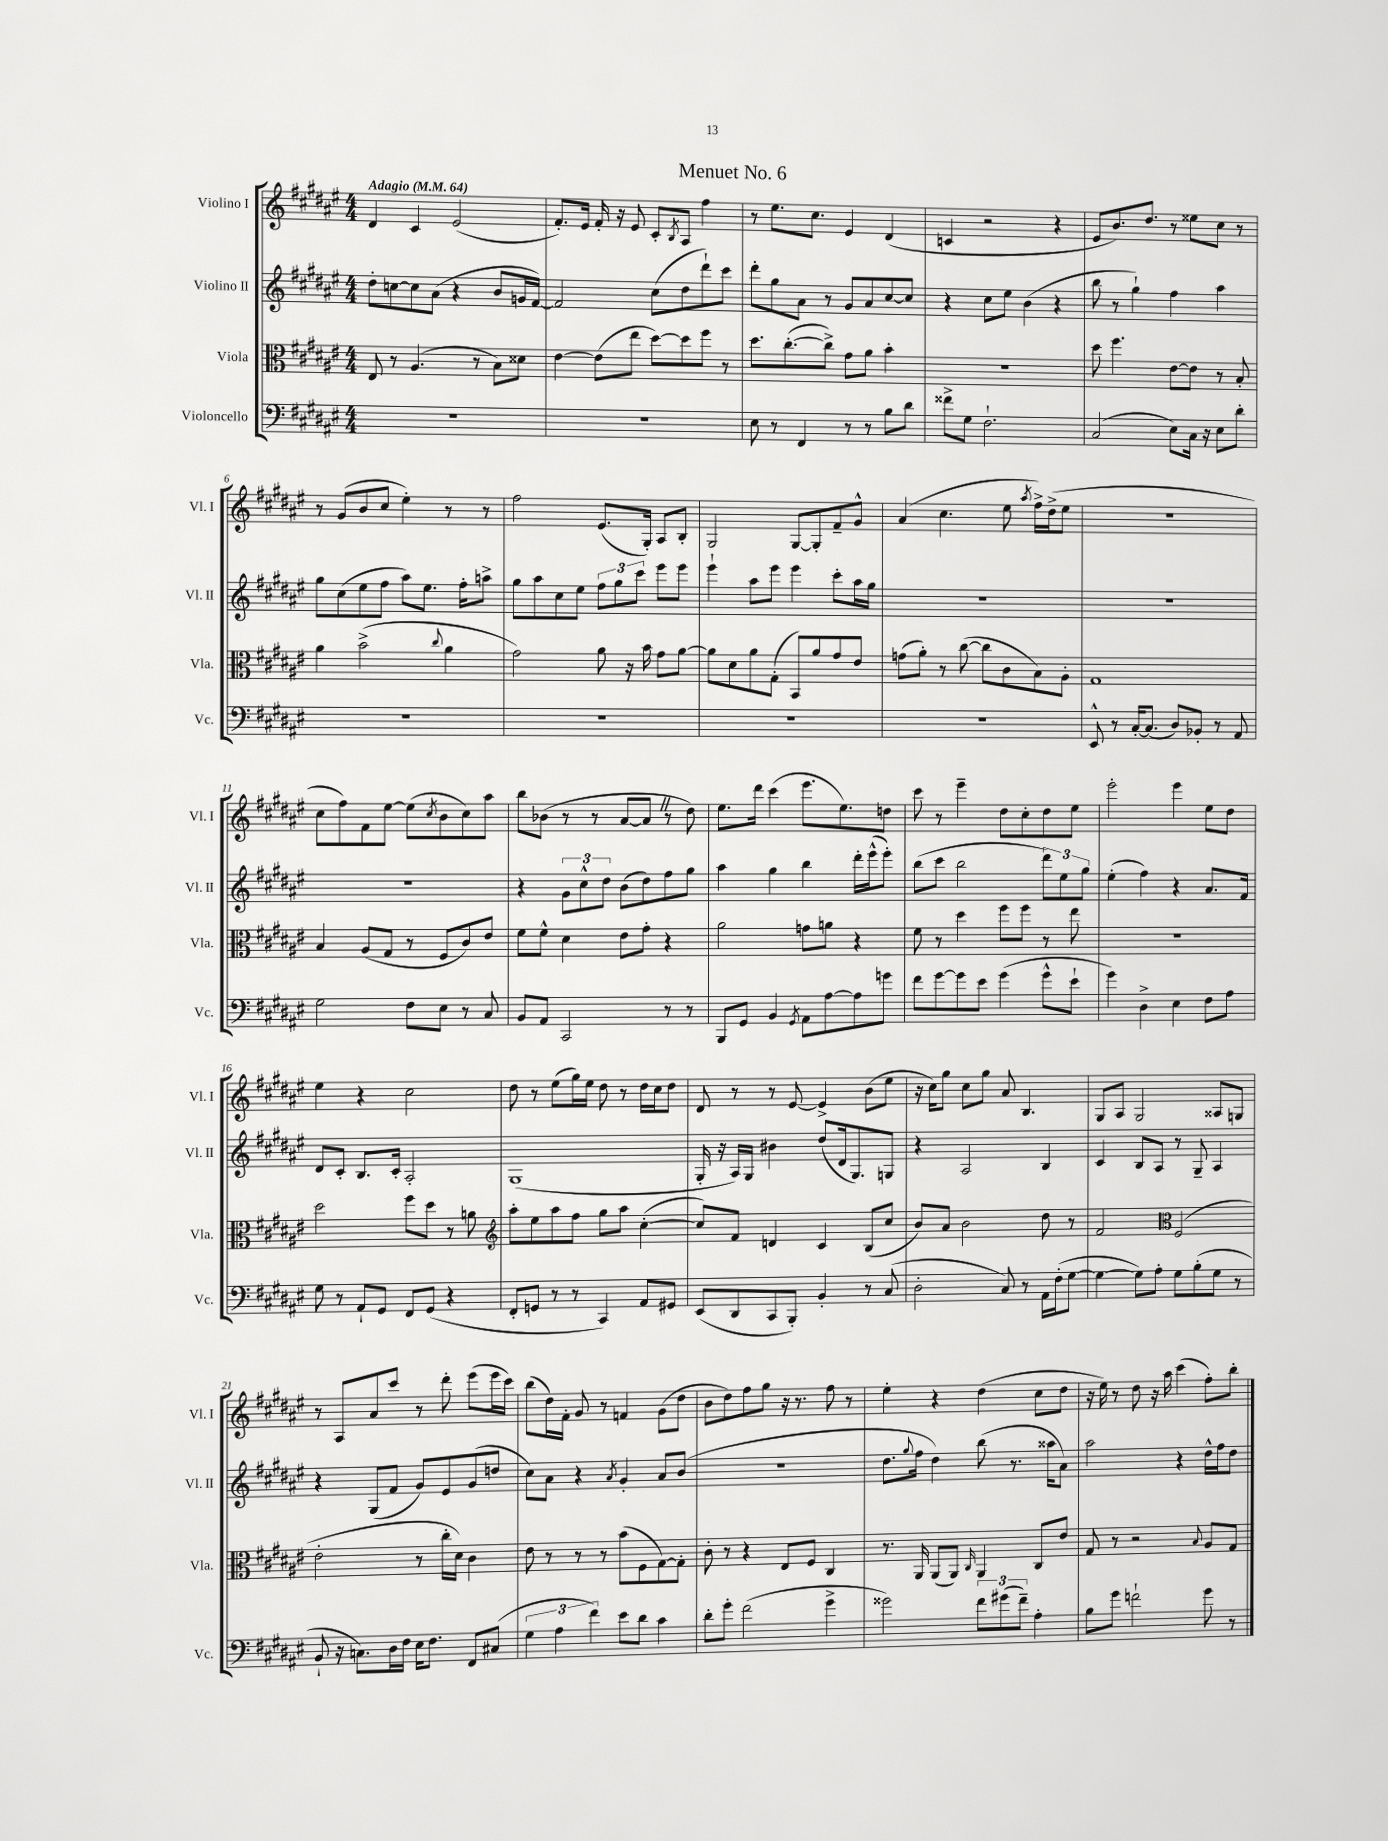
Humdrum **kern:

**kern	**kern	**kern	**kern
*part4	*part3	*part2	*part1
*staff4	*staff3	*staff2	*staff1
*I"Violoncello	*I"Viola	*I"Violino II	*I"Violino I
*I'Vc.	*I'Vla.	*I'Vl. II	*I'Vl. I
*clefF4	*clefC3	*clefG2	*clefG2
*k[f#c#g#d#a#e#]	*k[f#c#g#d#a#e#]	*k[f#c#g#d#a#e#]	*k[f#c#g#d#a#e#]
*M4/4	*M4/4	*M4/4	*M4/4
*MM64	*MM64	*MM64	*MM64
=1	=1	=1	=1
!	!	!	!LO:TX:a:B:t=Adagio
1r	8E#/	8dd#'\L	4d#/
.	8r	[8ccn\	.
.	(4.A#/	8cc\]	4c#/
.	.	(8a#\J	.
.	.	4r	(2e#/
.	8r	.	.
.	8B\L)	8b/L	.
.	8d##X\J	16gn/L	.
.	.	[16f#/JJ)	.
=2	=2	=2	=2
1r	[4e#\	2f#/]	8.f#'/L)
.	.	.	16e#/Jk
.	(8e#\L]	.	16f#'/
.	.	.	16r
.	8ee#\J	.	8e#/
.	[8dd#\L)	(8cc#\L	8c#'/L
.	.	.	8qB/
.	8dd#\]	8dd#\	8A#/J
.	8ff#\J	8ddd#`\)	4ff#\
.	8r	8ccc#\J	.
=3	=3	=3	=3
8E#\	8.dd#\L	8ddd#'\L	8r
8r	.	8gg#\	8.ee#\L
.	([8.cc#'\	.	.
4FF#/	.	8a#\J	.
.	.	.	8.cc#\J
.	8cc#^\J])	8r	.
8r	8g#\L	8g#/L	4e#/
8r	8a#\J	8a#/	.
8B\L	4b'\	[8cc#/	(4d#/
8d#\J	.	8cc#/J]	.
=4	=4	=4	=4
8f##X^\L	1r	4r	4cn/
8G#\J	.	.	.
2.F#`\	.	8cc#\L	2r
.	.	8ee#\J	.
.	.	(4b\	.
.	.	4r	4r
=5	=5	=5	=5
(2C#/	8dd#\	8bb\	8e#/L
.	4.ff#\	8r	8.b/)
.	.	4gg#`\)	.
.	.	.	8.dd#/J
8E#\L)	[8e#\L	4ff#\	8r
16C#\Jk	8e#\J]	.	8ee##X\L
16r	.	.	.
8E#\L	8r	4aa#\	8cc#\J
8d#'\J	8B'/	.	8r
!!LO:LB:g=z
=6	=6	=6	=6
1r	4a#\	8gg#\L	8r
.	.	(8cc#\	(8g#/L
.	(2b^\	8ee#\	8b/
.	.	8ff#\J	8cc#/J
.	.	8aa#\L)	4ee#'\)
.	.	8.ee#\J	.
.	8qqcc#/	.	.
.	4a#\	.	8r
.	.	16ff#'\KL	.
.	.	8aan^\J	8r
=7	=7	=7	=7
1r	2g#\)	8gg#\L	2ff#\
.	.	8aa#\	.
.	.	8cc#\	.
.	.	8ee#\J	.
.	8a#\	12ff#\L	(8.e#/L
.	.	12gg#\	.
.	16r	.	.
.	.	12ccc#\J	.
.	16b\	.	16G#'/Jk)
.	8g#\L	8eee#\L	8A#/L
.	[8a#\J	8eee#\J	8B'/J
=8	=8	=8	=8
1r	8a#\L]	4eee#`\	2G#/
.	8d#\	.	.
.	8a#\	8aa#\L	.
.	(8G#'\J	8eee#\J	.
.	8BB/L)	4eee#\	[8G#/L
.	8a#/	.	8G#'/]
.	8g#/	8ccc#'\L	8f#~/
.	8e#/J	16aa#\L	8g#^^/J
.	.	16gg#\JJ	.
=9	=9	=9	=9
1r	(8gn\L	1r	(4a#/
.	8a#'\J)	.	.
.	8r	.	4.cc#\
.	([8cc#\	.	.
.	8cc#\L]	.	.
.	8c#\	.	8ee#\
.	.	.	8qaa#/
.	8B\)	.	16ff#^\LL)
.	.	.	(16dd#^\J
.	8A#'\J	.	8ee#\J
=10	=10	=10	=10
8EE#^^/	1G#	1r	1r
8r	.	.	.
[16C#'/KL	.	.	.
(8.C#/J]	.	.	.
8D#/L)	.	.	.
8BB-X'/J	.	.	.
8r	.	.	.
8AA#/	.	.	.
!!LO:LB:g=z
=11	=11	=11	=11
2G#\	4B/	1r	8cc#\L
.	.	.	8ff#\)
.	(8A#/L	.	8f#\
.	8G#/J	.	[8ee#\J
8F#\L	8r	.	(8ee#\L]
.	.	.	8qcc#/
8E#\J	8F#/L	.	8b\
8r	8c#/)	.	8cc#\)
8C#/	8e#/J	.	8aa#\J
=12	=12	=12	=12
8BB/L	8f#\L	4r	8bb\L
8AA#/J	8f#^^\J	.	(8b-X\J
2CC#/	4d#\	12g#\L	8r
.	.	12cc#^^\	.
.	.	.	8r
.	.	12dd#\J	.
.	8e#\L	(8b\L	[8a#/L
.	8g#'\J	8dd#\)	8a#Z/J]
8r	4r	8ff#\	8r
8r	.	8gg#\J	8dd#\)
=13	=13	=13	=13
8BBB/L	2a#\	4aa#\	8.ee#\L
8GG#/J	.	.	.
.	.	.	16ddd#\Jk
4BB/	.	4gg#\	(4ccc#\
8qGG#/	.	.	.
8AA#\L	8gn\L	4bb\	8.eee#\L
[8A#\	8an\J	.	.
.	.	.	8.ee#\)
8A#\]	4r	16ddd#'\LL	.
.	.	(16eee#^^\J	.
8gn\J	.	8eee#'\J)	8ddn\J
=14	=14	=14	=14
8f#\L	8f#\	(8bb\L	8ccc#\
[8g#\	8r	8ccc#\J	8r
8g#\]	4dd#\	2bb\	4eee#~\
8e#\J	.	.	.
(4g#\	8ff#\L	.	8dd#\L
.	8ff#\J	.	8cc#'\
8g#^^\L	8r	12ddd#\L)	8dd#\
.	.	12ee#\	.
8e#`\J	8ee#\	.	8ee#\J
.	.	12gg#\J	.
=15	=15	=15	=15
4g#\)	1r	(4ee#'\	2eee#'\
4D#^\	.	4ff#\)	.
4E#\	.	4r	4eee#\
8F#\L	.	8.a#/L	8ee#\L
8A#\J	.	.	8dd#\J
.	.	16f#/Jk	.
!!LO:LB:g=z
=16	=16	=16	=16
8G#\	2dd#\	8d#/L	4ee#\
8r	.	8c#'/J	.
8AA#`/L	.	8.B/L	4r
8GG#/J	.	.	.
.	.	16c#'/Jk	.
8FF#/L	8ff#\L	2A#'/	2cc#\
(8GG#/J	8dd#\J	.	.
4r	8r	.	.
.	8an\	.	.
=17	=17	=17	=17
*	*clefG2	*	*
8FF#'/L	8aa#'\L	(1G#	8dd#\
8GGn/J	8ee#\	.	8r
8r	8aa#\	.	(8ee#\L
8r	8ff#\J	.	16gg#\L)
.	.	.	16ee#\JJ
4CC#/)	8gg#\L	.	8dd#\
.	8aa#\J	.	8r
8AA#/L	([4cc#'\	.	16dd#\LL
.	.	.	16cc#\J
8GG#X/J	.	.	8dd#\J
=18	=18	=18	=18
(8EE#/L	8cc#/L])	16G#'/	8d#/
.	.	16r	.
8DD#/	8f#/J	16A#/LL)	8r
.	.	16G#/JJ	.
8CC#/	4dn/	4b#X\	8r
8BBB'/J)	.	.	[8e#/
4BB'/	4c#/	(8dd#/L	4e#^/]
.	.	16d#/k	.
.	.	8.G#/)	.
8r	(8B/L	.	(8b\L
(8C#/	8cc#/J	8Gn/J	8ee#\J
=19	=19	=19	=19
2D#'\	8b/L)	4r	16r
.	.	.	16cc#\KL)
.	8a#/J	.	8gg#\J
.	2b\	2A#/	8cc#\L
.	.	.	8gg#\J
8C#/)	.	.	8a#/
8r	.	.	4.B/
16AA#\LL	8dd#\	4B/	.
(16F#'\J	.	.	.
[8G#\J	8r	.	.
=20	=20	=20	=20
4G#\_	2f#/	4c#/	8G#/L
.	.	.	8A#/J
8G#\L])	.	8B/L	2G#/
8A#'\J	.	8A#/J	.
*	*clefC3	*	*
8G#\L	(2F#/	8r	.
(8B'\	.	8G#~/	.
8G#\J	.	4A#/	8A##X/L
8r	.	.	8Gn/J
!!LO:LB:g=z
=21	=21	=21	=21
8BB`/	2e#'\	4r	8r
16r	.	.	8A#/L
8.Cn\L)	.	.	.
.	.	(8G#/L	8a#/
16D#\L	.	8f#/J	8ccc#/J
16F#\JJ	.	.	.
16E#\KL	8r	8g#/L)	8r
8.F#\J	.	.	.
.	16cc#'\LL	8e#/	8ddd#'\
.	16d#\JJ)	.	.
8FF#/L	4c#\	(8g#/	(8eee#\L
(8C#X/J	.	8ddn/J	16eee#\L
.	.	.	16ccc#\JJ)
=22	=22	=22	=22
6G#\	8e#\	8cc#\L)	(8bb\L
.	8r	8a#\J	16dd#\L)
6A#\	.	.	.
.	.	.	16f#'\JJ
.	8r	4r	8g#/
6f#\)	.	.	.
.	8r	.	8r
.	.	8qa#/	.
8e#\L	(8b\L	4g#'/	4fn/
8d#\J	8F#\	.	.
4c#\	[8G#\)	8a#/L	(8g#\L
.	8G#'\J]	(8b/J	8dd#\J
=23	=23	=23	=23
8d#'\L	8c#'\	1r	8b\L
8g#'\J	8r	.	8dd#\)
(2f#\	4r	.	8ff#\
.	.	.	8gg#\J
.	8E#/L	.	16r
.	.	.	8.r
.	8F#/J	.	.
4g#^\	4C#/	.	8ff#\
.	.	.	8r
=24	=24	=24	=24
2g##X\)	8.r	8.dd#\L	4ee#'\
.	.	8qqgg#/	.
.	16AA#/	16ff#\Jk	.
.	(8AA#/L	4dd#\)	4r
.	8AA#/J)	.	.
.	16qqC#/	.	.
12f#\L	4AA#/	(8bb\	(4dd#\
(12g#X\	.	.	.
.	.	8.r	.
12f#~\J)	.	.	.
4A#'\	8C#/L	.	8cc#\L
.	.	16aa##X\KL	.
.	8e#/J	8a#\J)	8dd#\J
=25	=25	=25	=25
8B\L	8G#/	2aa#\	16r
.	.	.	16ee#\)
8g#\J	8r	.	8r
2fn`\	2r	.	8dd#\
.	.	.	16r
.	.	.	16aa#\
.	.	4r	(4ccc#\
.	8qqB/	.	.
8g#\	8A#/L	16dd#^^\LL	8ff#'\L)
.	.	16ff#\J	.
8r	8G#/J	8dd#\J	8bb'\J
==	==	==	==
*-	*-	*-	*-
